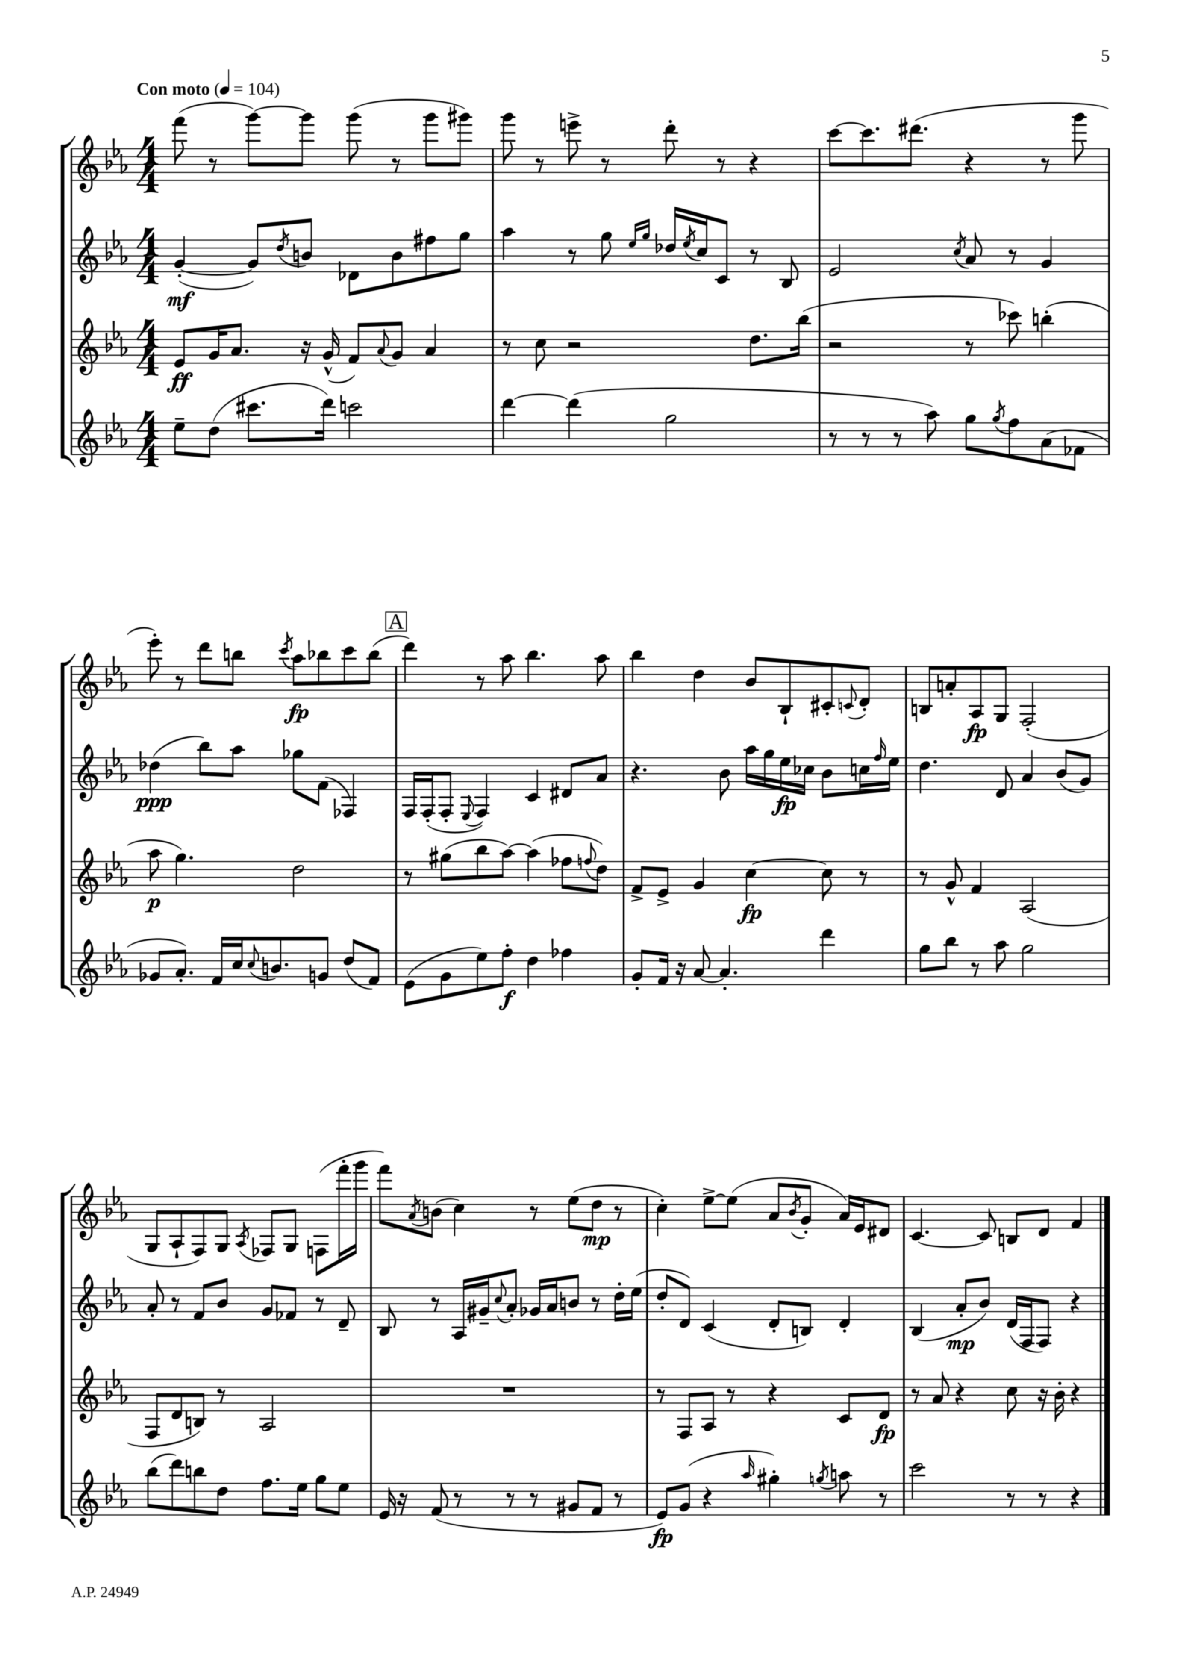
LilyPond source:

<<
\new StaffGroup <<
\new Staff = "s0" {
    \clef treble \key ees \major \numericTimeSignature \time 4/4 \tempo "Con moto" 4 = 104
    f'''8( r8 g'''8~) g'''8 g'''8( r8 g'''8 gis'''8) |
    g'''8 r8 e'''8-> r8 d'''8-. r8 r4 |
    c'''8~ c'''8. dis'''8.( r4 r8 g'''8 |
    ees'''8-.) r8 d'''8 b''8 \acciaccatura { c'''8 } aes''8\fp bes''8 c'''8 bes''8( |
    \mark \markup { \box "A" } d'''4) r8 aes''8 bes''4. aes''8 |
    bes''4 d''4 bes'8 bes8-! cis'8-. \appoggiatura { c'8 } d'8-. |
    b8 a'8-. aes8\fp g8 f2-.( |
    g8 aes8-! f8) g8 \acciaccatura { aes8 } fes8 g8 f8( f'''16-. g'''16 |
    f'''8) \acciaccatura { aes'8 } b'8( c''4) r8 ees''8( d''8\mp r8 |
    c''4-.) ees''8~-> ees''8( aes'8 \acciaccatura { bes'8 } g'8-. aes'16) ees'16 dis'8 |
    c'4.~ c'8 b8 d'8 f'4 \bar "|." |
}
\new Staff = "s1" {
    \clef treble \key ees \major \numericTimeSignature \time 4/4
    g'4~-.\mf( g'8) \acciaccatura { d''8 } b'8 des'8 b'8 fis''8 g''8 |
    aes''4 r8 g''8 \grace { ees''16 g''16 } des''16 \acciaccatura { ees''8 } c''16 c'8 r8 bes8 |
    ees'2 \acciaccatura { c''8 } aes'8 r8 g'4 |
    des''4\ppp( bes''8) aes''8 ges''8 f'8( fes4) |
    \mark \markup { \box "A" } f16 f16-.( f8-. \appoggiatura { ees8 } f4) c'4 dis'8 aes'8 |
    r4. bes'8 aes''16 g''16 ees''16\fp ces''16 bes'8 c''16 \grace { f''16 } ees''16 |
    d''4. d'8 aes'4 bes'8( g'8) |
    aes'8-. r8 f'8 bes'8 g'8 fes'8 r8 d'8-- |
    bes8 r8 aes16 gis'16-- \appoggiatura { c''8 } aes'8-. ges'16 aes'16 b'8 r8 d''16-. ees''16( |
    d''8-. d'8) c'4( d'8-. b8) d'4-. |
    bes4( aes'8-.\mp bes'8) d'16( f16 f8) r4 \bar "|." |
}
\new Staff = "s2" {
    \clef treble \key ees \major \numericTimeSignature \time 4/4
    ees'8\ff g'16 aes'8. r16 g'16-^( f'8) \appoggiatura { aes'8 } g'8 aes'4 |
    r8 c''8 r2 d''8. bes''16( |
    r2 r8 ces'''8) b''4-.( |
    aes''8\p g''4.) d''2 |
    \mark \markup { \box "A" } r8 gis''8( bes''8 aes''8~) aes''4( fes''8 \appoggiatura { f''8 } d''8) |
    f'8-> ees'8-> g'4 c''4~\fp c''8 r8 |
    r8 g'8-^ f'4 aes2( |
    f8 d'8 b8) r8 aes2 |
    R1 |
    r8 f8 aes8 r8 r4 c'8 d'8\fp |
    r8 aes'8 r4 c''8 r16 bes'16-. r4 \bar "|." |
}
\new Staff = "s3" {
    \clef treble \key ees \major \numericTimeSignature \time 4/4
    ees''8-- d''8( cis'''8. d'''16) c'''2 |
    d'''4~ d'''4( g''2 |
    r8 r8 r8 aes''8) g''8 \acciaccatura { g''8 } f''8 aes'8( fes'8 |
    ges'8 aes'8.-.) f'16 c''16 \appoggiatura { c''8 } b'8. g'8 d''8( f'8) |
    \mark \markup { \box "A" } ees'8( g'8 ees''8) f''8-.\f d''4 fes''4 |
    g'8-. f'16 r16 aes'8~ aes'4.-. d'''4 |
    g''8 bes''8 r8 aes''8 g''2 |
    bes''8( d'''8) b''8 d''8 f''8. ees''16 g''8 ees''8 |
    ees'16 r16 f'8( r8 r8 r8 gis'8 f'8 r8 |
    ees'8\fp) g'8( r4 \grace { aes''16 } gis''4-.) \acciaccatura { g''8 } a''8 r8 |
    c'''2 r8 r8 r4 \bar "|." |
}
>>
>>
\layout { \context { \Score \remove "Bar_number_engraver" } }
